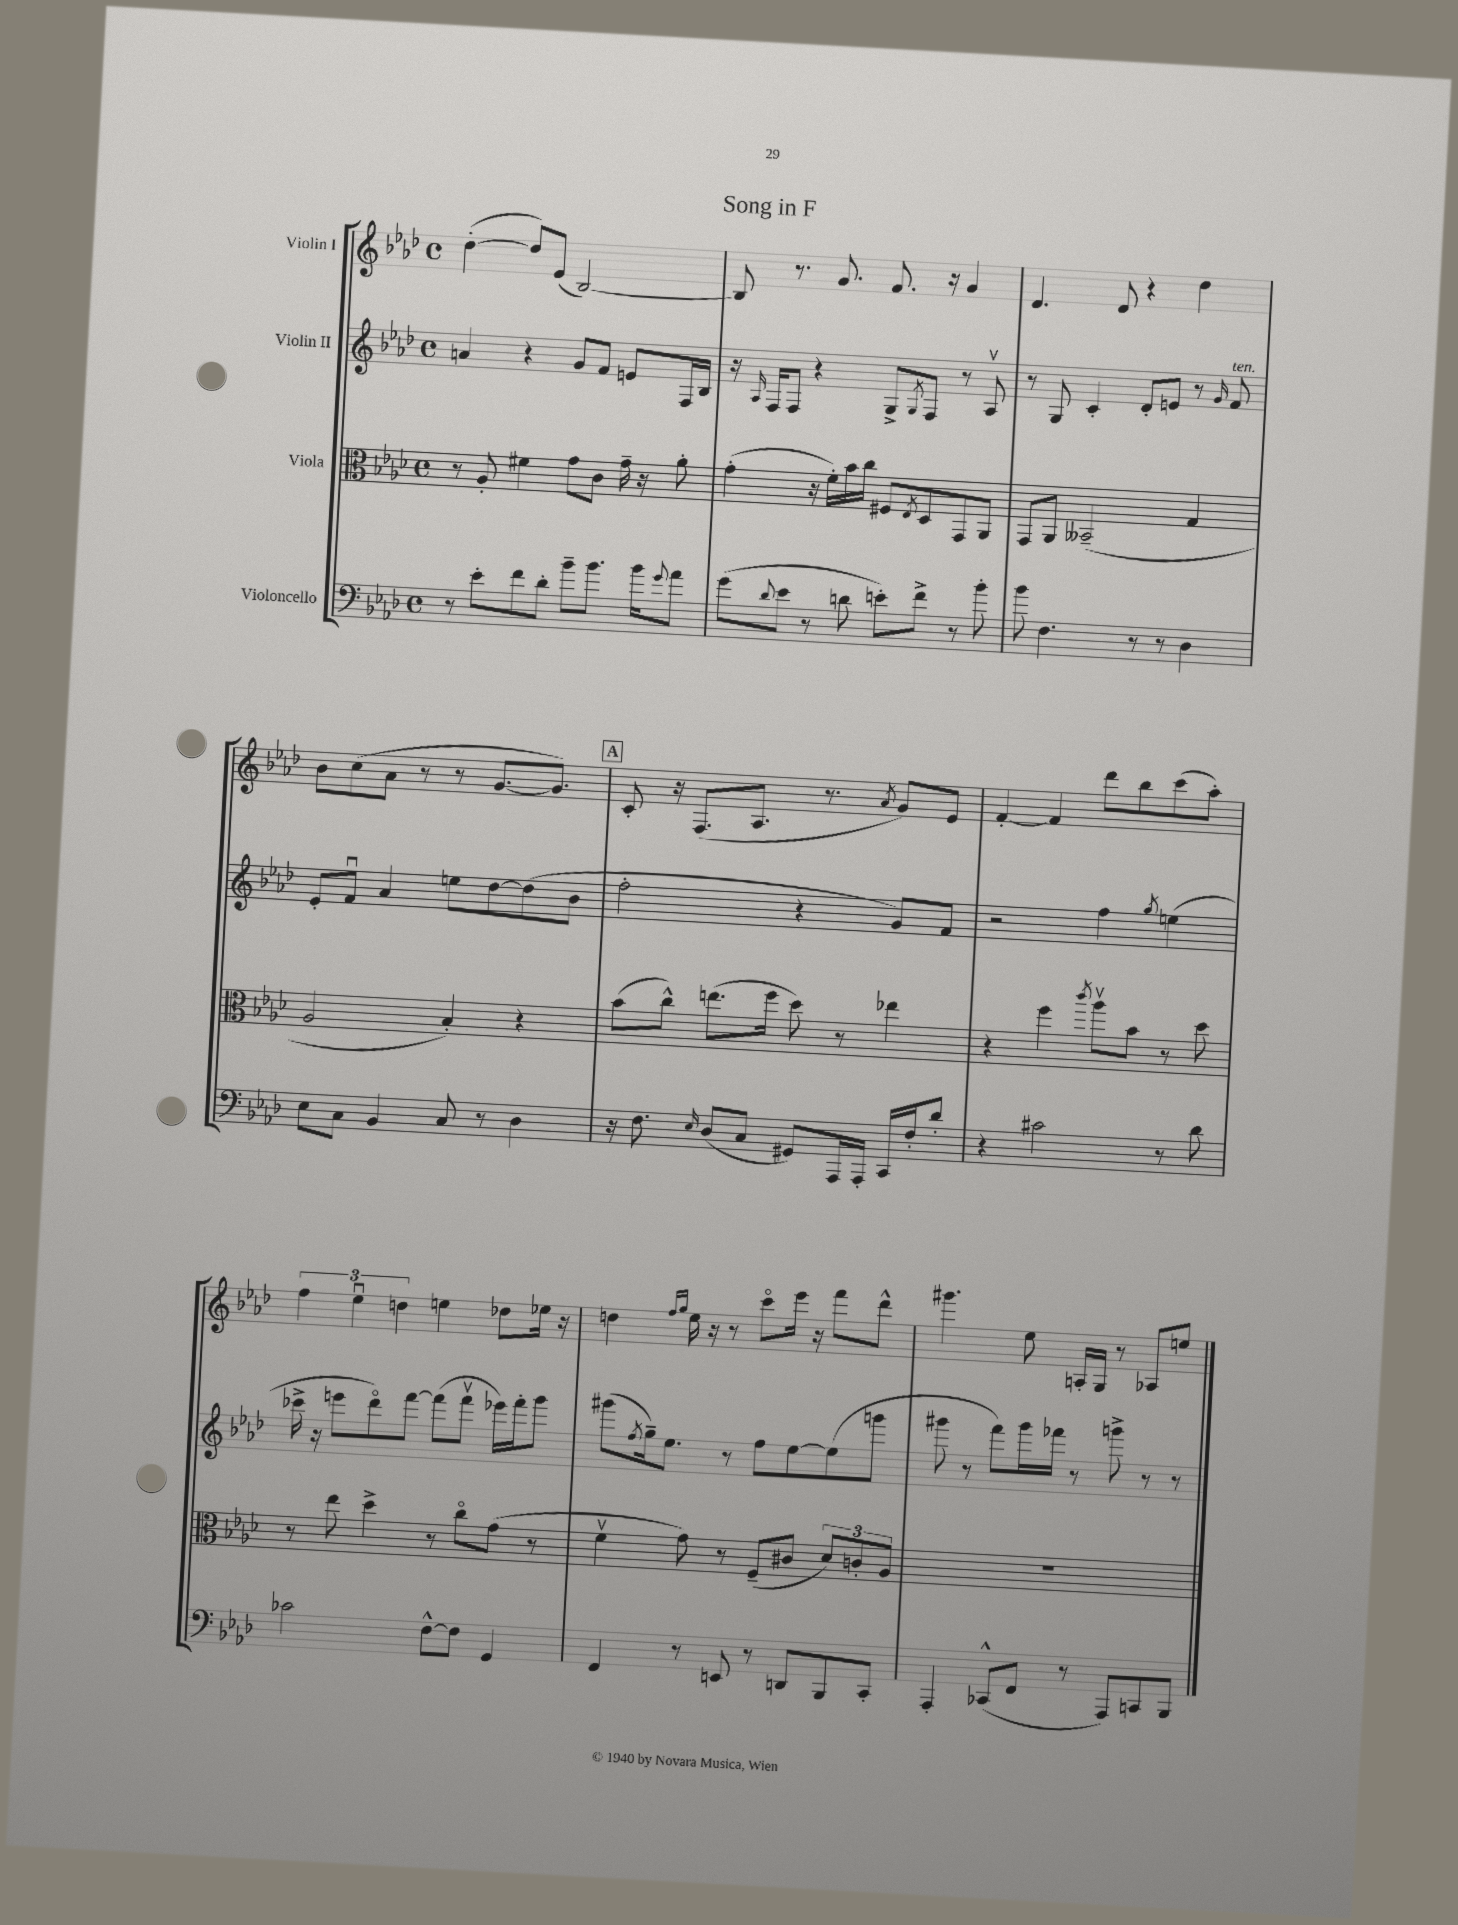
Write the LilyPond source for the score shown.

\header { title = "Song in F" }
<<
\new StaffGroup <<
\new Staff = "s0" \with { instrumentName = "Violin I" } {
    \clef treble \key aes \major \defaultTimeSignature \time 4/4
    des''4~-.( des''8) ees'8( bes2~) |
    bes8 r8. g'8. f'8. r16 g'4 |
    des'4. des'8 r4 des''4 |
    bes'8 c''8( aes'8 r8 r8 g'8.~ g'8.) |
    \mark \markup { \box "A" } c'8-. r16 f8.( aes8. r8. \acciaccatura { aes'8 } g'8) ees'8 |
    f'4~-. f'4 des'''8 bes''8 c'''8( aes''8-.) |
    \tuplet 3/2 { f''4 ees''4\downbow d''4 } e''4 des''8 ees''16 r16 |
    d''4 \grace { f''16 g''16 } ees''16 r16 r8 c'''8\flageolet ees'''16 r16 f'''8 des'''8-^ |
    gis'''4. ees''8 a16-. g16 r8 aes8 e''8 \bar "|." |
}
\new Staff = "s1" \with { instrumentName = "Violin II" } {
    \clef treble \key aes \major \defaultTimeSignature \time 4/4
    a'4 r4 g'8 f'8 e'8 f16 bes16 |
    r16 \grace { aes16 } f16 f8 r4 g8-> \acciaccatura { g8 } f8 r8 aes8\upbow |
    r8 g8 c'4-. des'8-. e'8 r8 \grace { g'16 } f'8^\markup { \italic "ten." } |
    ees'8-. f'8\downbow aes'4 e''8 des''8~ des''8( bes'8 |
    \mark \markup { \box "A" } f''2-. r4 g'8) f'8 |
    r2 f''4 \acciaccatura { g''8 } e''4( |
    ces'''16-> r16 e'''8 des'''8\flageolet) f'''8~ f'''8( f'''8\upbow ees'''16) f'''16-. g'''8 |
    gis'''8( \acciaccatura { f''8 } g''16--) ees''8. r8 f''8 ees''8~ ees''8( g'''8 |
    gis'''8 r8 f'''8) gis'''16 fes'''16 r8 g'''8-> r8 r8 \bar "|." |
}
\new Staff = "s2" \with { instrumentName = "Viola" } {
    \clef alto \key aes \major \defaultTimeSignature \time 4/4
    r8 aes8-. fis'4 g'8 c'8 g'16-- r16 aes'8-. |
    g'4-.( r16 f'16-.) bes'16 c''16 fis8 \acciaccatura { ees8 } des8 g,8 aes,8 |
    g,8 aes,8 beses,2--( g4 |
    aes2 bes4-.) r4 |
    \mark \markup { \box "A" } bes'8( c''8-^) e''8.( f''16 des''8) r8 ees''4 |
    r4 f''4 \acciaccatura { c'''8 } aes''8\upbow bes'8 r8 des''8 |
    r8 ees''8 des''4-> r8 c''8\flageolet g'8( r8 |
    f'4\upbow g'8) r8 f8--( cis'8 \tuplet 3/2 { des'8) c'8-. aes8 } |
    R1 \bar "|." |
}
\new Staff = "s3" \with { instrumentName = "Violoncello" } {
    \clef bass \key aes \major \defaultTimeSignature \time 4/4
    r8 ees'8-. f'8 des'8-. bes'8-- bes'8. bes'16 \appoggiatura { g'8 } aes'8 |
    g'8( \appoggiatura { des'8 } ees'8 r8 d'8 e'8-.) f'8-> r8 bes'8-. |
    bes'8 f4. r8 r8 des4 |
    ees8 c8 bes,4 c8 r8 des4 |
    \mark \markup { \box "A" } r16 f8. \grace { ees16 } des8( c8 gis,8) aes,,16 aes,,16-. c,16 f16-. des'8-. |
    r4 cis'2 r8 des'8 |
    ces'2 f8~-^ f8 g,4 |
    f,4 r8 e,8 r8 d,8 bes,,8 c,8-. |
    aes,,4-. ces,8-^( f,8 r8 aes,,8) c,8 bes,,8 \bar "|." |
}
>>
>>
\layout { \context { \Score \remove "Bar_number_engraver" } }
